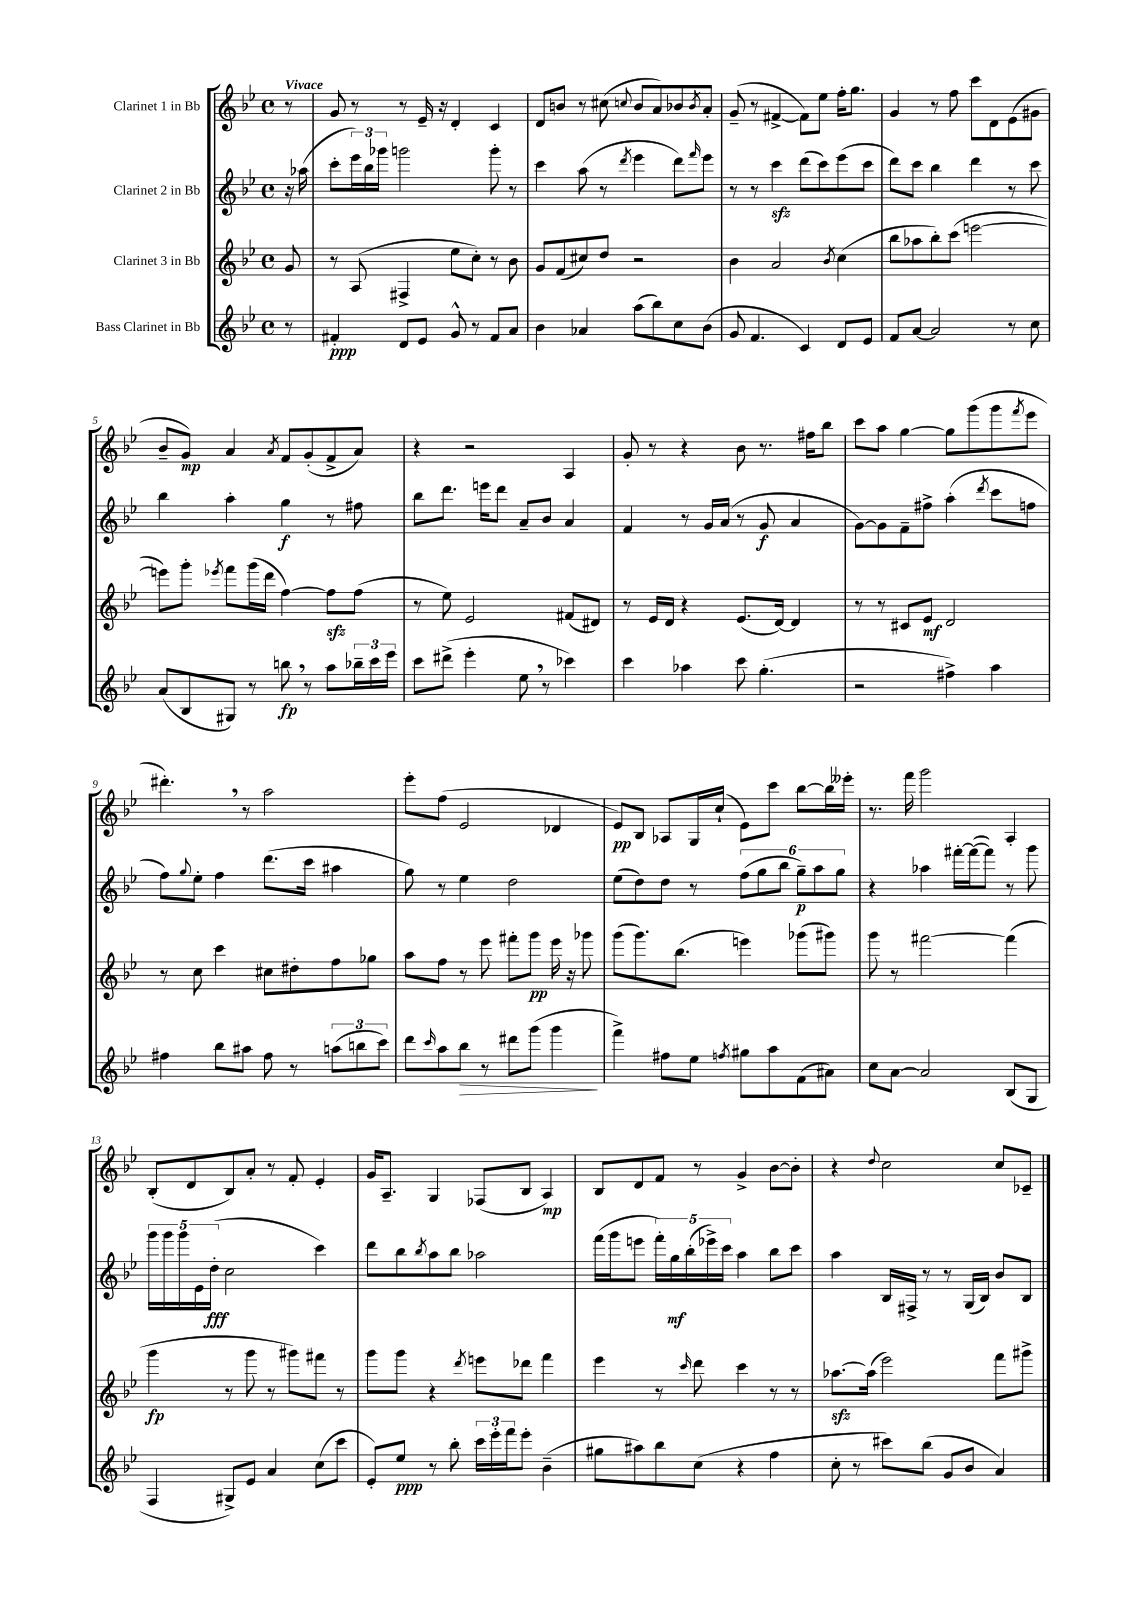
<<
\new StaffGroup <<
\new Staff = "s0" \with { instrumentName = "Clarinet 1 in Bb" } {
    \clef treble \key bes \major \defaultTimeSignature \time 4/4 \partial 8 \tempo "Vivace"
    r8 |
    g'8 r8 r8 ees'16-- r16 d'4-. c'4 |
    d'8 b'8 r8 cis''8( \appoggiatura { c''8 } b'8 a'8) bes'8 \acciaccatura { bes'8 } a'8-. |
    g'8--( r8 fis'4~-> fis'8) ees''8 f''16-. g''8. |
    g'4 r8 f''8 c'''8 d'8 ees'8( gis'8 |
    bes'8-- g'8\mp) a'4 \acciaccatura { a'8 } f'8 g'8-.( f'8-> a'8) |
    r4 r2 a4 |
    g'8-. r8 r4 bes'8 r8. fis''16 bes''8 |
    c'''8 a''8 g''4~ g''8 g'''8( g'''8 \acciaccatura { f'''8 } ees'''8 |
    dis'''4.-.) \breathe r8 a''2 |
    ees'''8-. f''8( ees'2 des'4 |
    ees'8\pp) bes8 aes8 g16 c''16-!( ees'8) c'''8 bes''8~ bes''16 eeses'''16-. |
    r8. f'''16 g'''2 a4-. |
    bes8-.( d'8 bes8) a'8-. r8 f'8-. ees'4-. |
    g'16 a8.-- g4 fes8( bes8 a4\mp) |
    bes8 d'8 f'8 r8 g'4-> bes'8~ bes'8-. |
    r4 \appoggiatura { d''8 } c''2 c''8 ces'8-- \bar "|." |
}
\new Staff = "s1" \with { instrumentName = "Clarinet 2 in Bb" } {
    \clef treble \key bes \major \defaultTimeSignature \time 4/4 \partial 8
    r16 aes''16( |
    c'''8-. \tuplet 3/2 { ees'''16) bes''16 ges'''16 } g'''2 g'''8-. r8 |
    c'''4 a''8( r8 \acciaccatura { d'''8 } ees'''4 d'''8) \grace { f'''16 } ees'''8 |
    r8 r8 c'''4\sfz d'''8( c'''8) ees'''8( c'''8 |
    d'''8) c'''8 bes''4 d'''4 r8 c'''8 |
    bes''4 a''4-. g''4\f r8 fis''8 |
    bes''8 d'''8. e'''16 d'''8 a'8-- bes'8 a'4 |
    f'4 r8 g'16 a'16( r8 g'8\f a'4 |
    g'8~) g'8 f'8-- fis''8-> a''4-.( \acciaccatura { d'''8 } c'''8 f''8 |
    f''8) \appoggiatura { g''8 } ees''8-. f''4 d'''8.( c'''16 ais''4 |
    g''8) r8 ees''4 d''2 |
    ees''8( d''8) d''8 r8 \tuplet 6/4 { f''8( g''8 bes''8 g''8--\p) a''8 g''8 } |
    r4 aes''4 fis'''16~-. fis'''16~( fis'''8) r8 g'''8 |
    \tuplet 5/4 { g'''16 g'''16 g'''16 ees'16 d''16-.\fff( } c''2 c'''4) |
    d'''8 bes''8 \acciaccatura { bes''8 } a''8 bes''8 aes''2 |
    f'''16( g'''16 e'''8 \tuplet 5/4 { f'''16-.) g''16\mf bes''16-.( ees'''16->) c'''16 } a''4 bes''8 c'''8 |
    a''4 bes16 fis16-> r8 r8 g16( bes16) bes'8 bes8 \bar "|." |
}
\new Staff = "s2" \with { instrumentName = "Clarinet 3 in Bb" } {
    \clef treble \key bes \major \defaultTimeSignature \time 4/4 \partial 8
    g'8 |
    r8 a8( fis4-> ees''8 c''8-.) r8 bes'8 |
    g'8 f'8( cis''8) d''8 r2 |
    bes'4 a'2 \acciaccatura { bes'8 } c''4( |
    bes''8 aes''8 bes''8-.) c'''8( e'''2~ |
    e'''8) g'''8-. \acciaccatura { ees'''8 } f'''8 g'''16( d'''16 f''4~) f''8\sfz f''8( |
    r8 ees''8) ees'2 fis'8( dis'8) |
    r8 ees'16 d'16 r4 ees'8.( d'16~) d'4 |
    r8 r8 cis'8 ees'8\mf d'2 |
    r8 c''8 c'''4 cis''8 dis''8-. f''8 ges''8 |
    a''8 f''8 r8 ees'''8 fis'''8-. g'''8\pp ees'''16 r16 ges'''8 |
    g'''8( g'''8.) bes''8.( e'''4) ges'''8( gis'''8) |
    g'''8 r8 fis'''2~ fis'''4( |
    g'''4\fp r8 g'''8 r8 gis'''8) fis'''8 r8 |
    g'''8 g'''8 r4 \acciaccatura { d'''8 } e'''8 des'''8 f'''4 |
    ees'''4 r8 \grace { c'''16 } d'''8 c'''4 r8 r8 |
    aes''8.~\sfz aes''16( ees'''2) f'''8 gis'''8-> \bar "|." |
}
\new Staff = "s3" \with { instrumentName = "Bass Clarinet in Bb" } {
    \clef treble \key bes \major \defaultTimeSignature \time 4/4 \partial 8
    r8 |
    fis'4-.\ppp d'8 ees'8 g'8-^ r8 fis'8 a'8 |
    bes'4 aes'4 a''8( bes''8) c''8 bes'8( |
    g'8 f'4. c'4) d'8 ees'8 |
    f'8 a'8~ a'2 r8 c''8 |
    a'8( bes8 gis8) r8 b''8\fp \breathe r8 a''8 \tuplet 3/2 { bes''16-- c'''16 ees'''16 } |
    c'''8 dis'''8->( ees'''4-. ees''8 \breathe r8 ces'''4) |
    c'''4 aes''4 c'''8 g''4.-.( |
    r2 fis''4->) a''4 |
    fis''4 bes''8 ais''8 fis''8 r8 \tuplet 3/2 { a''8( b''8 c'''8) } |
    d'''8 \grace { c'''16 } a''8 bes''8\> r8 dis'''8 g'''8( g'''4\! |
    f'''4->) fis''8 ees''8 \acciaccatura { f''8 } gis''8 a''8 f'8( ais'8) |
    c''8 a'8~ a'2 bes8( g8 |
    f4 gis8->) ees'8 a'4 c''8( c'''8 |
    ees'8-.) ees''8\ppp r8 bes''8-. \tuplet 3/2 { c'''16 ees'''16-. f'''16 } ees'''8-. bes'4--( |
    gis''8 ais''8) bes''8 c''8( r4 f''4 |
    c''8-. r8 cis'''8) bes''8( g'8 bes'8 a'4) \bar "|." |
}
>>
>>
